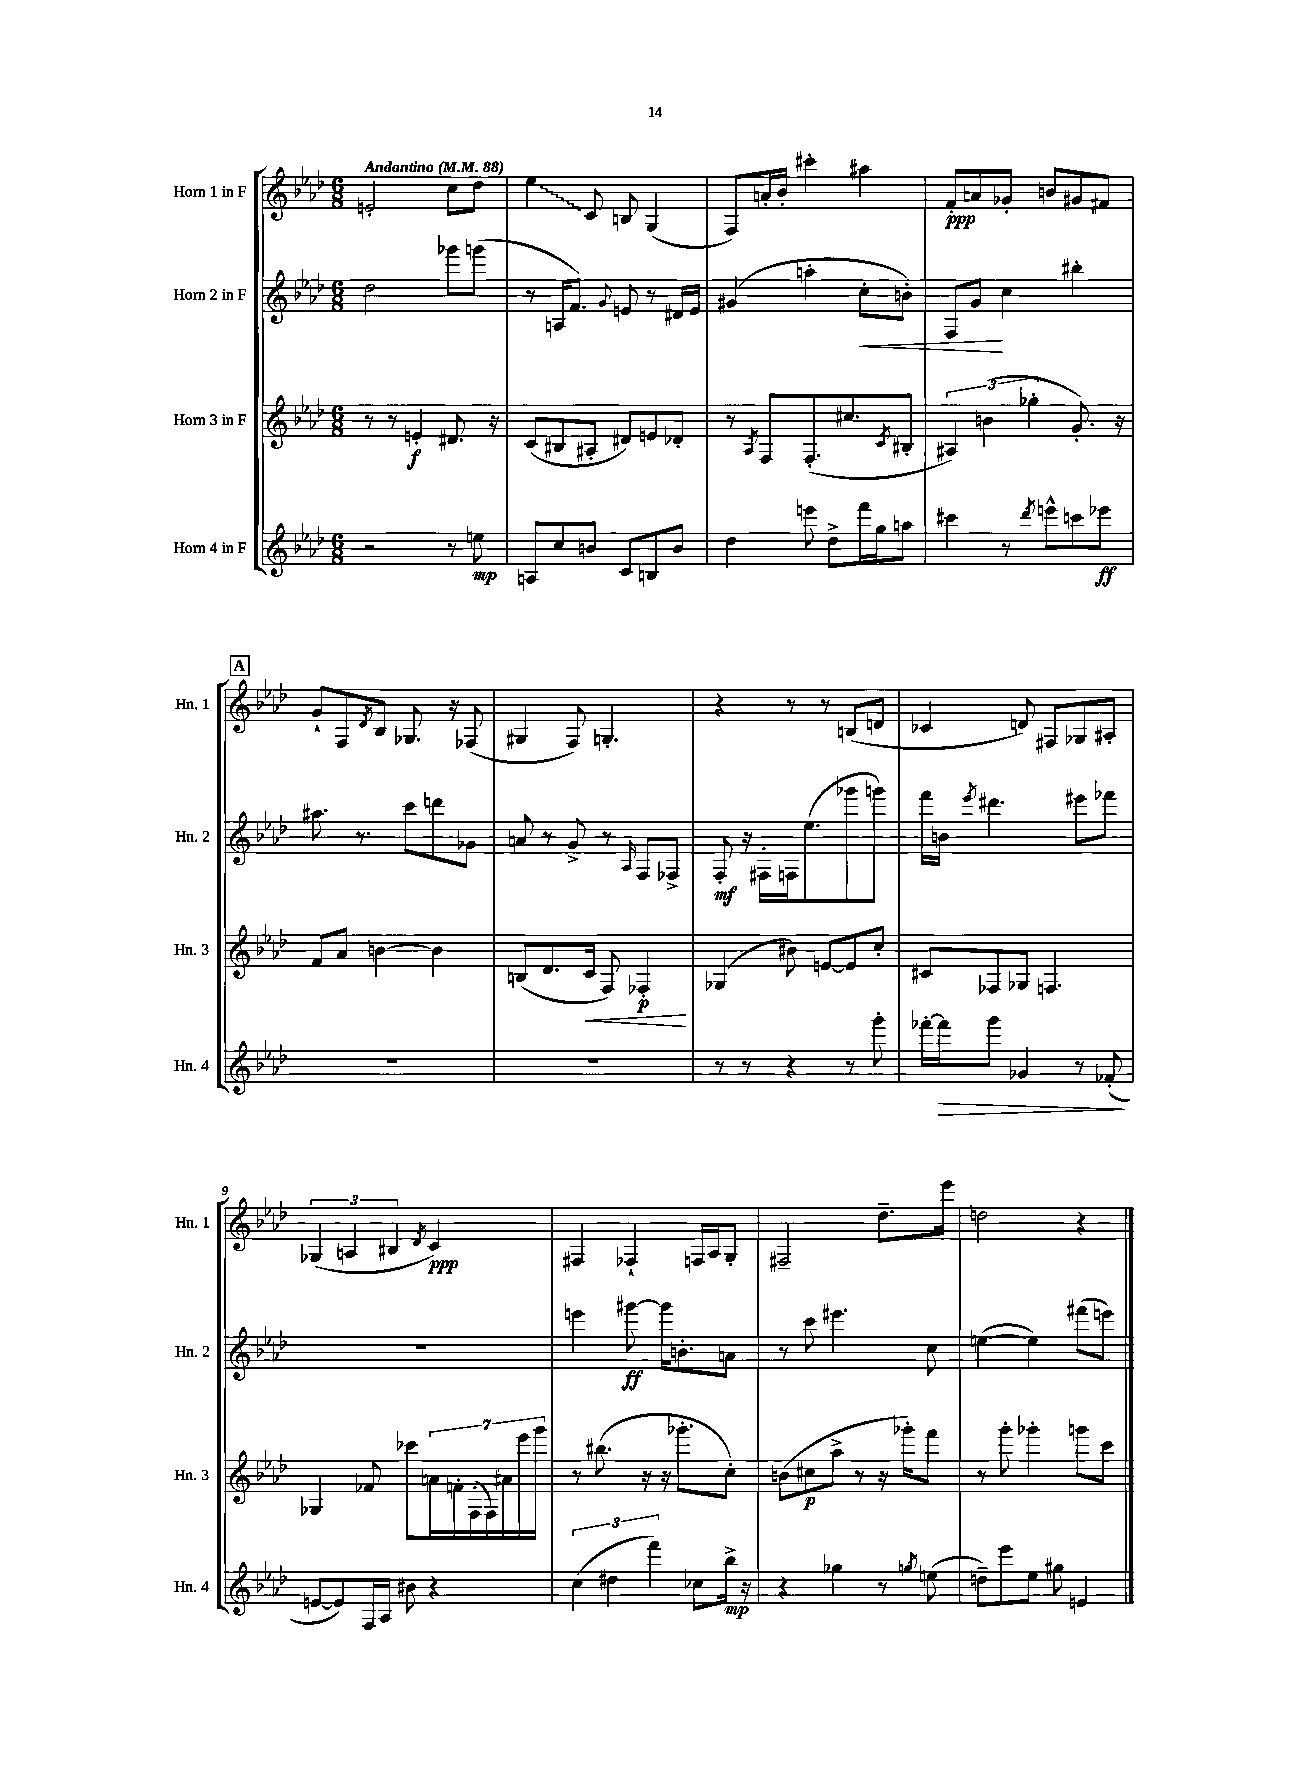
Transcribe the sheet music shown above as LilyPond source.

<<
\new StaffGroup <<
\new Staff = "s0" \with { instrumentName = "Horn 1 in F" shortInstrumentName = "Hn. 1" } {
    \clef treble \key aes \major \numericTimeSignature \time 6/8 \tempo "Andantino" 4 = 88
    e'2-. c''8 des''8 |
    \once \override Glissando.style = #'zigzag ees''4\glissando c'8 b8 g4( |
    f8) a'16-. bes'16-. cis'''4-. ais''4 |
    f'8-.\ppp a'8 ges'8-. b'8 gis'8 fis'8 |
    \mark \markup { \box "A" } g'8-! f8 \acciaccatura { des'8 } bes8 ges8. r16 fes8( |
    gis4 f8) g4.-. |
    r4 r8 r8 b8( d'8 |
    ces'4 d'8) fis8 ges8 ais8-. |
    \tuplet 3/2 { ges4( a4 bis4 } \acciaccatura { des'8 } c'4\ppp) |
    fis4 fes4-! f16 aes16 g8-. |
    fis2-- des''8.-- ees'''16 |
    d''2 r4 \bar "|." |
}
\new Staff = "s1" \with { instrumentName = "Horn 2 in F" shortInstrumentName = "Hn. 2" } {
    \clef treble \key aes \major \numericTimeSignature \time 6/8
    des''2 ges'''8 g'''8( |
    r8 a16 f'8.) \appoggiatura { g'8 } e'8 r8 dis'16 e'16 |
    gis'4( a''4-. c''8-.\< b'8-.) |
    f8 g'8\! c''4 bis''4-. |
    \mark \markup { \box "A" } ais''8. r8. c'''8 d'''8 ges'8 |
    a'8 r8 g'8-> r8 \grace { aes16 } f8 fes8-> |
    f8-.\mf r16 fis16-. f16 ees''8.( ges'''8 g'''8) |
    f'''16 b'16 \acciaccatura { ees'''8 } dis'''4. eis'''8 fes'''8 |
    R2. |
    e'''4 gis'''8~\ff gis'''16 b'8.-. a'8 |
    r8 c'''8 eis'''4. c''8 |
    e''4~( e''4) fis'''8( e'''8) \bar "|." |
}
\new Staff = "s2" \with { instrumentName = "Horn 3 in F" shortInstrumentName = "Hn. 3" } {
    \clef treble \key aes \major \numericTimeSignature \time 6/8
    r8 r8 e'4-.\f dis'8. r16 |
    c'8( bis8 ais8-. dis'8) e'8 des'8-. |
    r8 \acciaccatura { aes8 } f8 f8.-.( cis''8. \acciaccatura { c'8 } bis8-. |
    \tuplet 3/2 { ais4) b'4( ges''4-. } g'8.-.) r16 |
    \mark \markup { \box "A" } f'8 aes'8 b'4~ b'4 |
    b8( des'8. c'16\< f8) fes4-.\p\! |
    ges4( bis'8) e'8~ e'8 c''8-. |
    cis'8 fes8 ges8 f4. |
    ges4 fes'8 ces'''8 \tuplet 7/4 { a'16 f'16-. f16-.( f16) ais'16 ees'''16 g'''16 } |
    r8 bis''8.( r16 r16 ges'''8.-. c''8-.) |
    b'8( cis''8\p aes''8-> r8 r16 ges'''16-.) f'''8 |
    r8 g'''8-. ges'''4-. g'''8 c'''8 \bar "|." |
}
\new Staff = "s3" \with { instrumentName = "Horn 4 in F" shortInstrumentName = "Hn. 4" } {
    \clef treble \key aes \major \numericTimeSignature \time 6/8
    r2 r8 e''8\mp |
    a8 c''8 b'8 c'8 b8 b'8 |
    des''4 e'''8 des''8-> f'''16 g''16 a''8 |
    cis'''4 r8 \acciaccatura { des'''8 } e'''8-^ c'''8 ees'''8\ff |
    \mark \markup { \box "A" } R2. |
    R2. |
    r8 r8 r4 r8 g'''8-. |
    fes'''16~-. fes'''16\> g'''8 ges'4 r8 fes'8-.\!( |
    e'8~ e'8) f16 aes16 bis'8 r4 |
    \tuplet 3/2 { c''4( dis''4 f'''4) } ces''8 bes''16->\mp r16 |
    r4 ges''4 r8 \acciaccatura { g''8 } e''8( |
    d''8--) ees'''8 ees''8 gis''8 e'4 \bar "|." |
}
>>
>>
